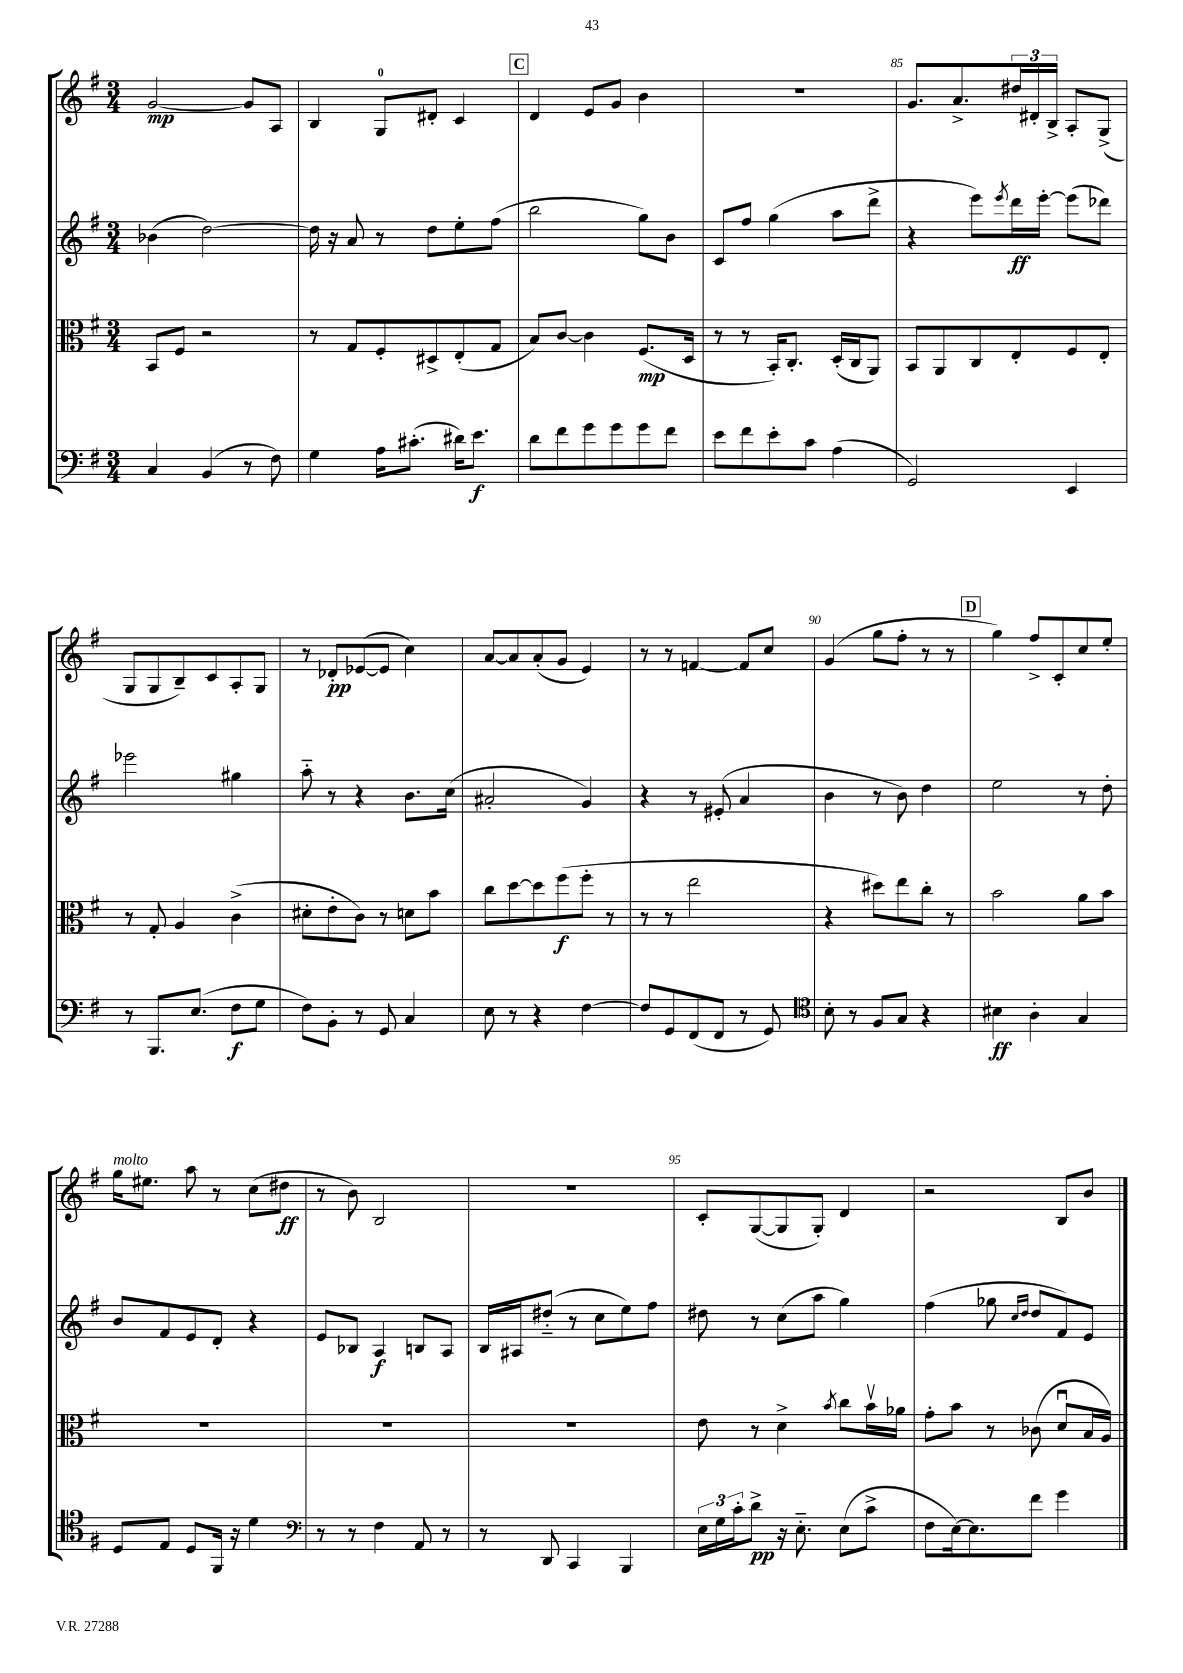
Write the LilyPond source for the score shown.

<<
\new StaffGroup <<
\new Staff = "s0" {
    \clef treble \key g \major \numericTimeSignature \time 3/4
    g'2~\mp g'8 a8 |
    b4 g8-0 dis'8-. c'4 |
    \mark \markup { \box "C" } d'4 e'8 g'8 b'4 |
    R2. |
    g'8. a'8.-> \tuplet 3/2 { dis''16 dis'16-. b16-> } a8-. g8->( |
    g8 g8 b8--) c'8 a8-. g8 |
    r8 des'8-.\pp ees'8~( ees'8 c''4) |
    a'8~ a'8 a'8-.( g'8 e'4) |
    r8 r8 f'4~ f'8 c''8 |
    g'4( g''8 fis''8-. r8 r8 |
    \mark \markup { \box "D" } g''4) fis''8-> c'8-. c''8 e''8-. |
    g''16^\markup { \italic "molto" } eis''8. a''8 r8 c''8( dis''8\ff |
    r8 b'8) b2 |
    R2. |
    c'8-. g8~( g8 g8-.) d'4 |
    r2 b8 b'8 \bar "|." |
}
\new Staff = "s1" {
    \clef treble \key g \major \numericTimeSignature \time 3/4
    bes'4( d''2~) |
    d''16 r16 a'8 r8 d''8 e''8-. fis''8( |
    \mark \markup { \box "C" } b''2 g''8) b'8 |
    c'8 fis''8 g''4( a''8 d'''8-> |
    r4 e'''8) \acciaccatura { e'''8 } d'''16\ff e'''16~-. e'''8( des'''8) |
    ees'''2 gis''4 |
    a''8-_ r8 r4 b'8. c''16( |
    ais'2-. g'4) |
    r4 r8 eis'8-.( a'4 |
    b'4 r8 b'8) d''4 |
    \mark \markup { \box "D" } e''2 r8 d''8-. |
    b'8 fis'8 e'8 d'8-. r4 |
    e'8 bes8 a4\f b8 a8 |
    b16 ais16 dis''8-_( r8 c''8 e''8) fis''8 |
    dis''8 r8 c''8( a''8 g''4) |
    fis''4( ges''8 \grace { c''16 d''16 } d''8 fis'8) e'8 \bar "|." |
}
\new Staff = "s2" {
    \clef alto \key g \major \numericTimeSignature \time 3/4
    b,8 fis8 r2 |
    r8 g8 fis8-. dis8-> e8-.( g8 |
    \mark \markup { \box "C" } b8) c'8~ c'4 fis8.\mp( d16 |
    r8 r8 b,16-.) c8.-. d16-.( c16 a,8) |
    b,8 a,8 c8 e8-. fis8 e8-. |
    r8 g8-. a4 c'4->( |
    dis'8-. e'8-. c'8) r8 d'8 b'8 |
    c''8 d''8~ d''8 fis''8\f( fis''8-. r8 |
    r8 r8 e''2 |
    r4 dis''8) e''8 c''8-. r8 |
    \mark \markup { \box "D" } b'2 a'8 b'8 |
    R2. |
    R2. |
    R2. |
    e'8 r8 d'4-> \acciaccatura { b'8 } c''8 b'16\upbow aes'16 |
    g'8-. b'8 r8 ces'8( d'8\downbow b16 a16) \bar "|." |
}
\new Staff = "s3" {
    \clef bass \key g \major \numericTimeSignature \time 3/4
    c4 b,4( r8 fis8) |
    g4 a16 cis'8.-.( dis'16) e'8.\f |
    \mark \markup { \box "C" } d'8 fis'8 g'8 g'8 g'8 fis'8 |
    e'8 fis'8 e'8-. c'8 a4( |
    g,2) e,4 |
    r8 b,,8. e8.( fis8\f g8 |
    fis8) b,8-. r8 g,8 c4 |
    e8 r8 r4 fis4~ |
    fis8 g,8 fis,8( fis,8 r8 g,8) |
    \clef tenor b8-. r8 fis8 g8 r4 |
    \mark \markup { \box "D" } bis4\ff a4-. g4 |
    d8 e8 d8 fis,16 r16 d'4 |
    \clef bass r8 r8 fis4 a,8 r8 |
    r8 d,8 c,4 b,,4 |
    \tuplet 3/2 { e16 g16 c'16-. } d'8->\pp r16 e8.-_ e8( c'8-> |
    fis8 e16~) e8. fis'8 g'4 \bar "|." |
}
>>
>>
\layout { \context { \Score currentBarNumber = #81 \override BarNumber.break-visibility = ##(#f #t #t) barNumberVisibility = #(every-nth-bar-number-visible 5) } }
